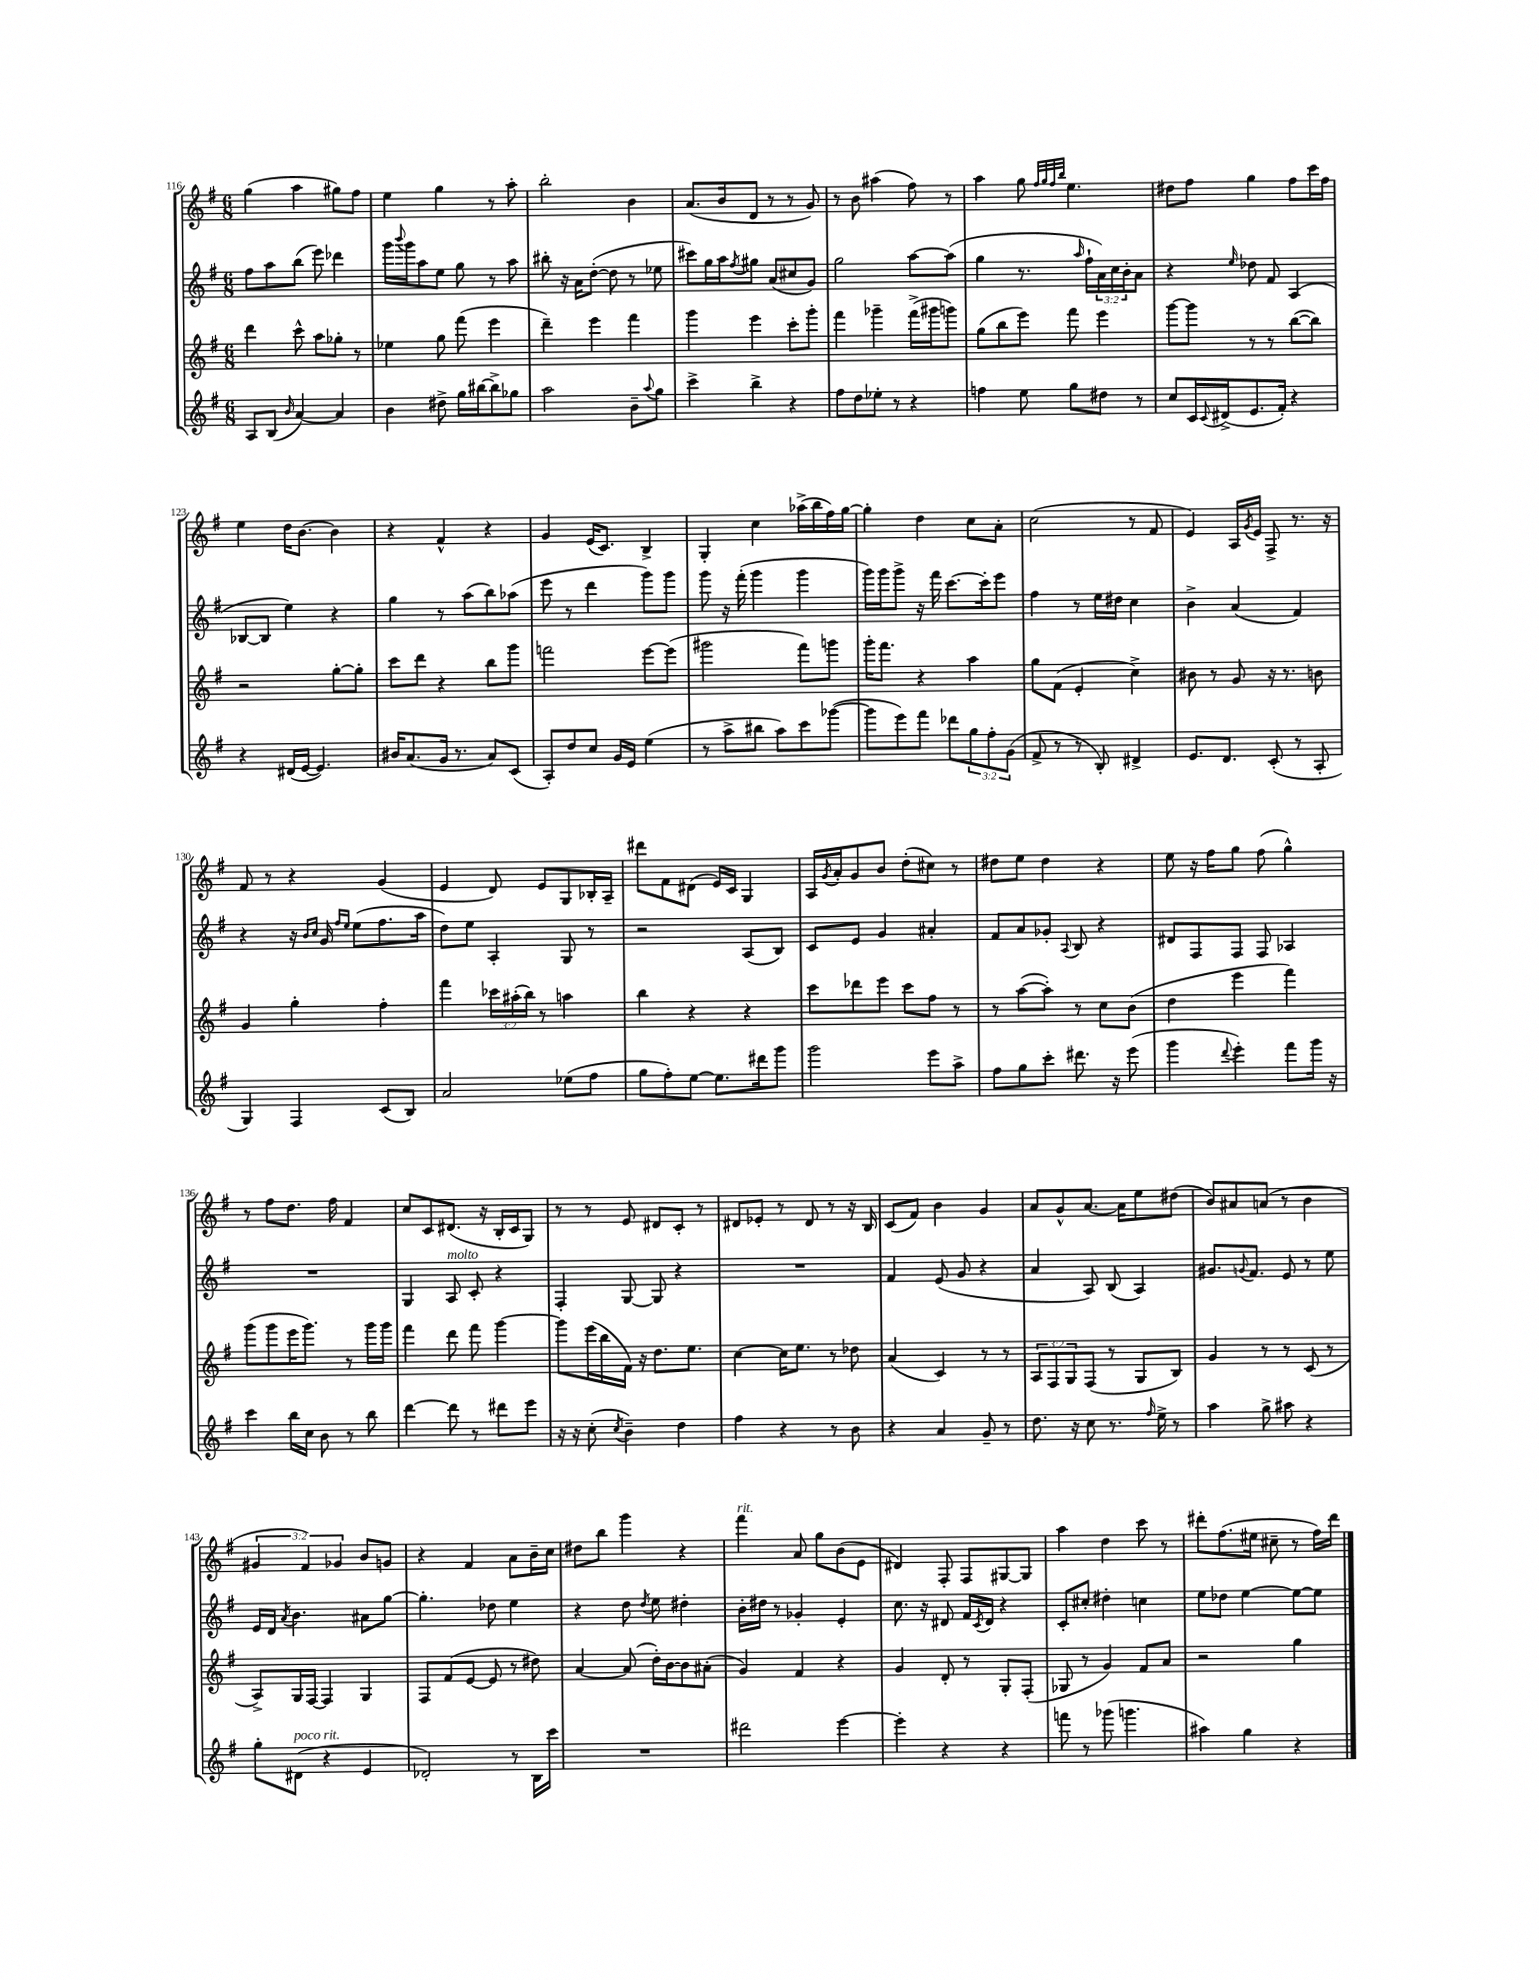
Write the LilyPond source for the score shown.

<<
\new StaffGroup <<
\new Staff = "s0" {
    \clef treble \key g \major \numericTimeSignature \time 6/8 \override Staff.TupletNumber.text = #tuplet-number::calc-fraction-text
    g''4( a''4 gis''8) fis''8 |
    e''4 g''4 r8 a''8-. |
    b''2-. b'4 |
    a'8.( b'16 d'8 r8 r8 g'8) |
    r8 b'8 ais''4( fis''8) r8 |
    a''4 g''8 \grace { fis''32 g''32 fis''32 b''32 } e''4. |
    dis''8 fis''8 g''4 fis''8 c'''16 fis''16 |
    e''4 d''16 b'8.~ b'4 |
    r4 fis'4-^ r4 |
    g'4 e'16( c'8.) b4-> |
    g4-. c''4 aes''16->( b''16 fis''16) g''16~ |
    g''4-. d''4 c''8 a'8-. |
    c''2( r8 fis'8 |
    e'4) a16 \acciaccatura { g'8 } e'16 fis8-> r8. r16 |
    fis'8 r8 r4 g'4( |
    e'4 d'8) e'8 g8 bes16-. a16-- |
    dis'''8 fis'8 dis'8( e'16) c'16 g4 |
    a16 \acciaccatura { g'8 } a'16-. g'8 b'8 d''8-.( cis''8) r8 |
    dis''8 e''8 dis''4 r4 |
    e''8 r16 fis''16 g''8 fis''8( g''4-^) |
    r8 fis''8 d''8. fis''16 fis'4 |
    c''8 c'8 dis'8.( r16 b16-. c'16 g8) |
    r8 r8 e'8 dis'8 c'8-. r8 |
    dis'8 ees'8-. r8 dis'8 r8 r16 b16 |
    c'8( fis'8) b'4 g'4 |
    a'8 g'8-^ a'8.~ a'16 e''8 dis''8( |
    b'8) ais'8 a'8( r8 b'4 |
    \tuplet 3/2 { gis'4 fis'4) ges'4 } b'8 g'8 |
    r4 fis'4 a'8 b'16-- c''16 |
    dis''8 b''8 g'''4 r4 |
    fis'''4^\markup { \italic "rit." } a'8 g''8 b'8( e'8 |
    dis'4) fis8-. fis8 gis8~ gis8 |
    a''4 d''4 c'''8 r8 |
    dis'''8-. fis''8.( eis''16 cis''8-- r8 fis''16) dis'''16 \bar "|." |
}
\new Staff = "s1" {
    \clef treble \key g \major \numericTimeSignature \time 6/8 \override Staff.TupletNumber.text = #tuplet-number::calc-fraction-text
    fis''8 a''8 b''8( e'''8) des'''4 |
    g'''16 \appoggiatura { b'''8 } g'''16 a''8 e''8 g''8 r8 a''8 |
    bis''8-. r16 a'16 d''8~-.( d''8 r8 ees''8 |
    cis'''8) g''16 a''16 \acciaccatura { fis''8 } gis''8 a'8( cis''8 g'8) |
    g''2 a''8~ a''8( |
    g''4 r8. \grace { a''16 } fis''16-! \tuplet 3/2 { a'16) c''16 b'16-. } a'8 |
    r4 \grace { e''16 } des''8 fis'8 a4( |
    bes8~ bes8 e''4) r4 |
    g''4 r8 a''8( b''8) aes''8( |
    e'''8 r8 d'''4 g'''8) g'''8 |
    g'''8 r16 fis'''16-.( g'''4 g'''4 |
    g'''16) g'''16 g'''8-> r16 fis'''16 c'''8.~ c'''16-. e'''8 |
    fis''4 r8 e''16 dis''16 c''4 |
    b'4-> a'4( fis'4) |
    r4 r16 \grace { b'16 c''16 } g'16 \grace { fis''16 e''16 } e''8( fis''8. a''16 |
    d''8) e''8 a4-. g8 r8 |
    r2 a8( b8) |
    c'8 e'8 g'4 ais'4-. |
    fis'8 a'8 ges'8-. \appoggiatura { a8 } b8 r4 |
    dis'8 fis8 fis8 fis8 aes4 |
    R2. |
    g4 a8^\markup { \italic "molto" } c'8-. r4 |
    fis4-. g8~ g8 r4 |
    R2. |
    fis'4 e'8( g'8 r4 |
    a'4 a8) b8( a4) |
    gis'8. \appoggiatura { g'8 } fis'8. e'8 r8 e''8 |
    e'16 d'16 \acciaccatura { a'8 } b'4. ais'8 g''8~ |
    g''4.-. des''8 e''4 |
    r4 d''8 \acciaccatura { d''8 } e''8 dis''4-. |
    b'16-. dis''16 r8 ges'4-. e'4-. |
    c''8. r16 dis'8 fis'16 \acciaccatura { c'8 } dis'16 r4 |
    c'8-. cis''8-. dis''4-. c''4 |
    e''8 des''8 e''4~ e''8~ e''8 \bar "|." |
}
\new Staff = "s2" {
    \clef treble \key g \major \numericTimeSignature \time 6/8 \override Staff.TupletNumber.text = #tuplet-number::calc-fraction-text
    d'''4 c'''8-^ a''8 ges''8-. r8 |
    ees''4 g''8 fis'''8( e'''4 |
    d'''4--) e'''4 fis'''4 |
    g'''4 e'''4 c'''8-. g'''8-. |
    fis'''4 ges'''4-- fis'''16->( gis'''16 g'''8) |
    g''8( b''8 e'''8) fis'''8 e'''4 |
    g'''8~ g'''8 r8 r8 b''8~( b''8) |
    r2 g''8~-. g''8-. |
    c'''8 d'''8 r4 b''8 g'''8 |
    f'''2 e'''8~ e'''8( |
    gis'''2 fis'''8) g'''8 |
    g'''16-. fis'''8. r4 a''4 |
    g''8 fis'8( e'4-. c''4->) |
    bis'8 r8 g'8 r16 r8. b'8 |
    g'4 g''4-. fis''4-. |
    fis'''4 \tuplet 3/2 { ces'''16 ais''16-.( b''16) } r8 a''4 |
    b''4 r4 r4 |
    c'''8 des'''8 e'''8 c'''8 fis''8 r8 |
    r8 a''8~( a''8-.) r8 c''8 b'8( |
    d''4 e'''4 fis'''4) |
    g'''8( g'''8 e'''16 g'''8.) r8 g'''16 g'''16 |
    fis'''4 d'''8 fis'''8 g'''4~ |
    g'''8 e'''16( b''16 fis'16) r16 d''8. e''8. |
    c''4~ c''16 e''8. r8 des''8 |
    a'4( c'4) r8 r8 |
    \tuplet 3/2 { a8 fis8 g8 } fis8( r8 g8 b8) |
    g'4 r8 r8 c'8( r8 |
    a8->) g16 fis16~ fis4 g4 |
    fis8 fis'8( e'8~ e'8 r8 dis''8) |
    a'4~ a'8( d''16-.) b'16~ b'8 ais'8-.( |
    g'4) fis'4 r4 |
    g'4 d'8-. r8 g8-. fis8-.( |
    ges8 r8 g'4) fis'8 a'8 |
    r2 g''4 \bar "|." |
}
\new Staff = "s3" {
    \clef treble \key g \major \numericTimeSignature \time 6/8 \override Staff.TupletNumber.text = #tuplet-number::calc-fraction-text
    a8 b8( \grace { b'16 } a'4~) a'4 |
    b'4 dis''8-> g''16 bis''16~ bis''8-> ges''8 |
    a''2 b'8-- \appoggiatura { a''8 } g''8 |
    c'''4-> b''4-> r4 |
    fis''8 d''8 ees''8-. r8 r4 |
    f''4 e''8 g''8 dis''8 r8 |
    c''8 c'16 \appoggiatura { c'8 } dis'16->( e'8. fis'16-.) r4 |
    r4 dis'16( e'16~ e'4.) |
    bis'16 a'8.( g'16 r8. a'8) c'8( |
    a8-.) d''8 c''8 g'16 e'16 e''4( |
    r8 a''8-> bis''8 a''8) c'''8 ges'''8~( |
    ges'''8 e'''8) fis'''8 des'''8 \tuplet 3/2 { g''8 fis''8-. g'8( } |
    fis'8-> r8 r8 b8-.) dis'4-> |
    e'8. d'8. c'8-.( r8 a8-. |
    g4) fis4 c'8( b8) |
    a'2 ees''8( fis''8 |
    g''8 fis''8-.) e''8~ e''8. dis'''16 g'''8 |
    g'''2 e'''8 a''8-> |
    fis''8 g''8 c'''8-. dis'''8. r16 e'''8( |
    g'''4 \appoggiatura { d'''8 } e'''4-.) fis'''8 g'''16 r16 |
    c'''4 b''16 c''16 b'8 r8 b''8 |
    d'''4~ d'''8 r8 dis'''8 e'''8 |
    r16 r16 c''8-.( \acciaccatura { c''8 } b'4--) d''4 |
    fis''4 r4 r8 b'8 |
    r4 a'4 g'8-- r8 |
    d''8. r16 c''8 r8. \grace { fis''16 } e''16-> r8 |
    a''4 g''8-> ais''8 r4 |
    g''8-. dis'8^\markup { \italic "poco rit." }( r4 e'4 |
    des'2-.) r8 b16 c'''16 |
    R2. |
    dis'''2 e'''4~ |
    e'''4-. r4 r4 |
    f'''8 r8 ges'''8( g'''4. |
    ais''4) g''4 r4 \bar "|." |
}
>>
>>
\layout { \context { \Score currentBarNumber = #116 } }
